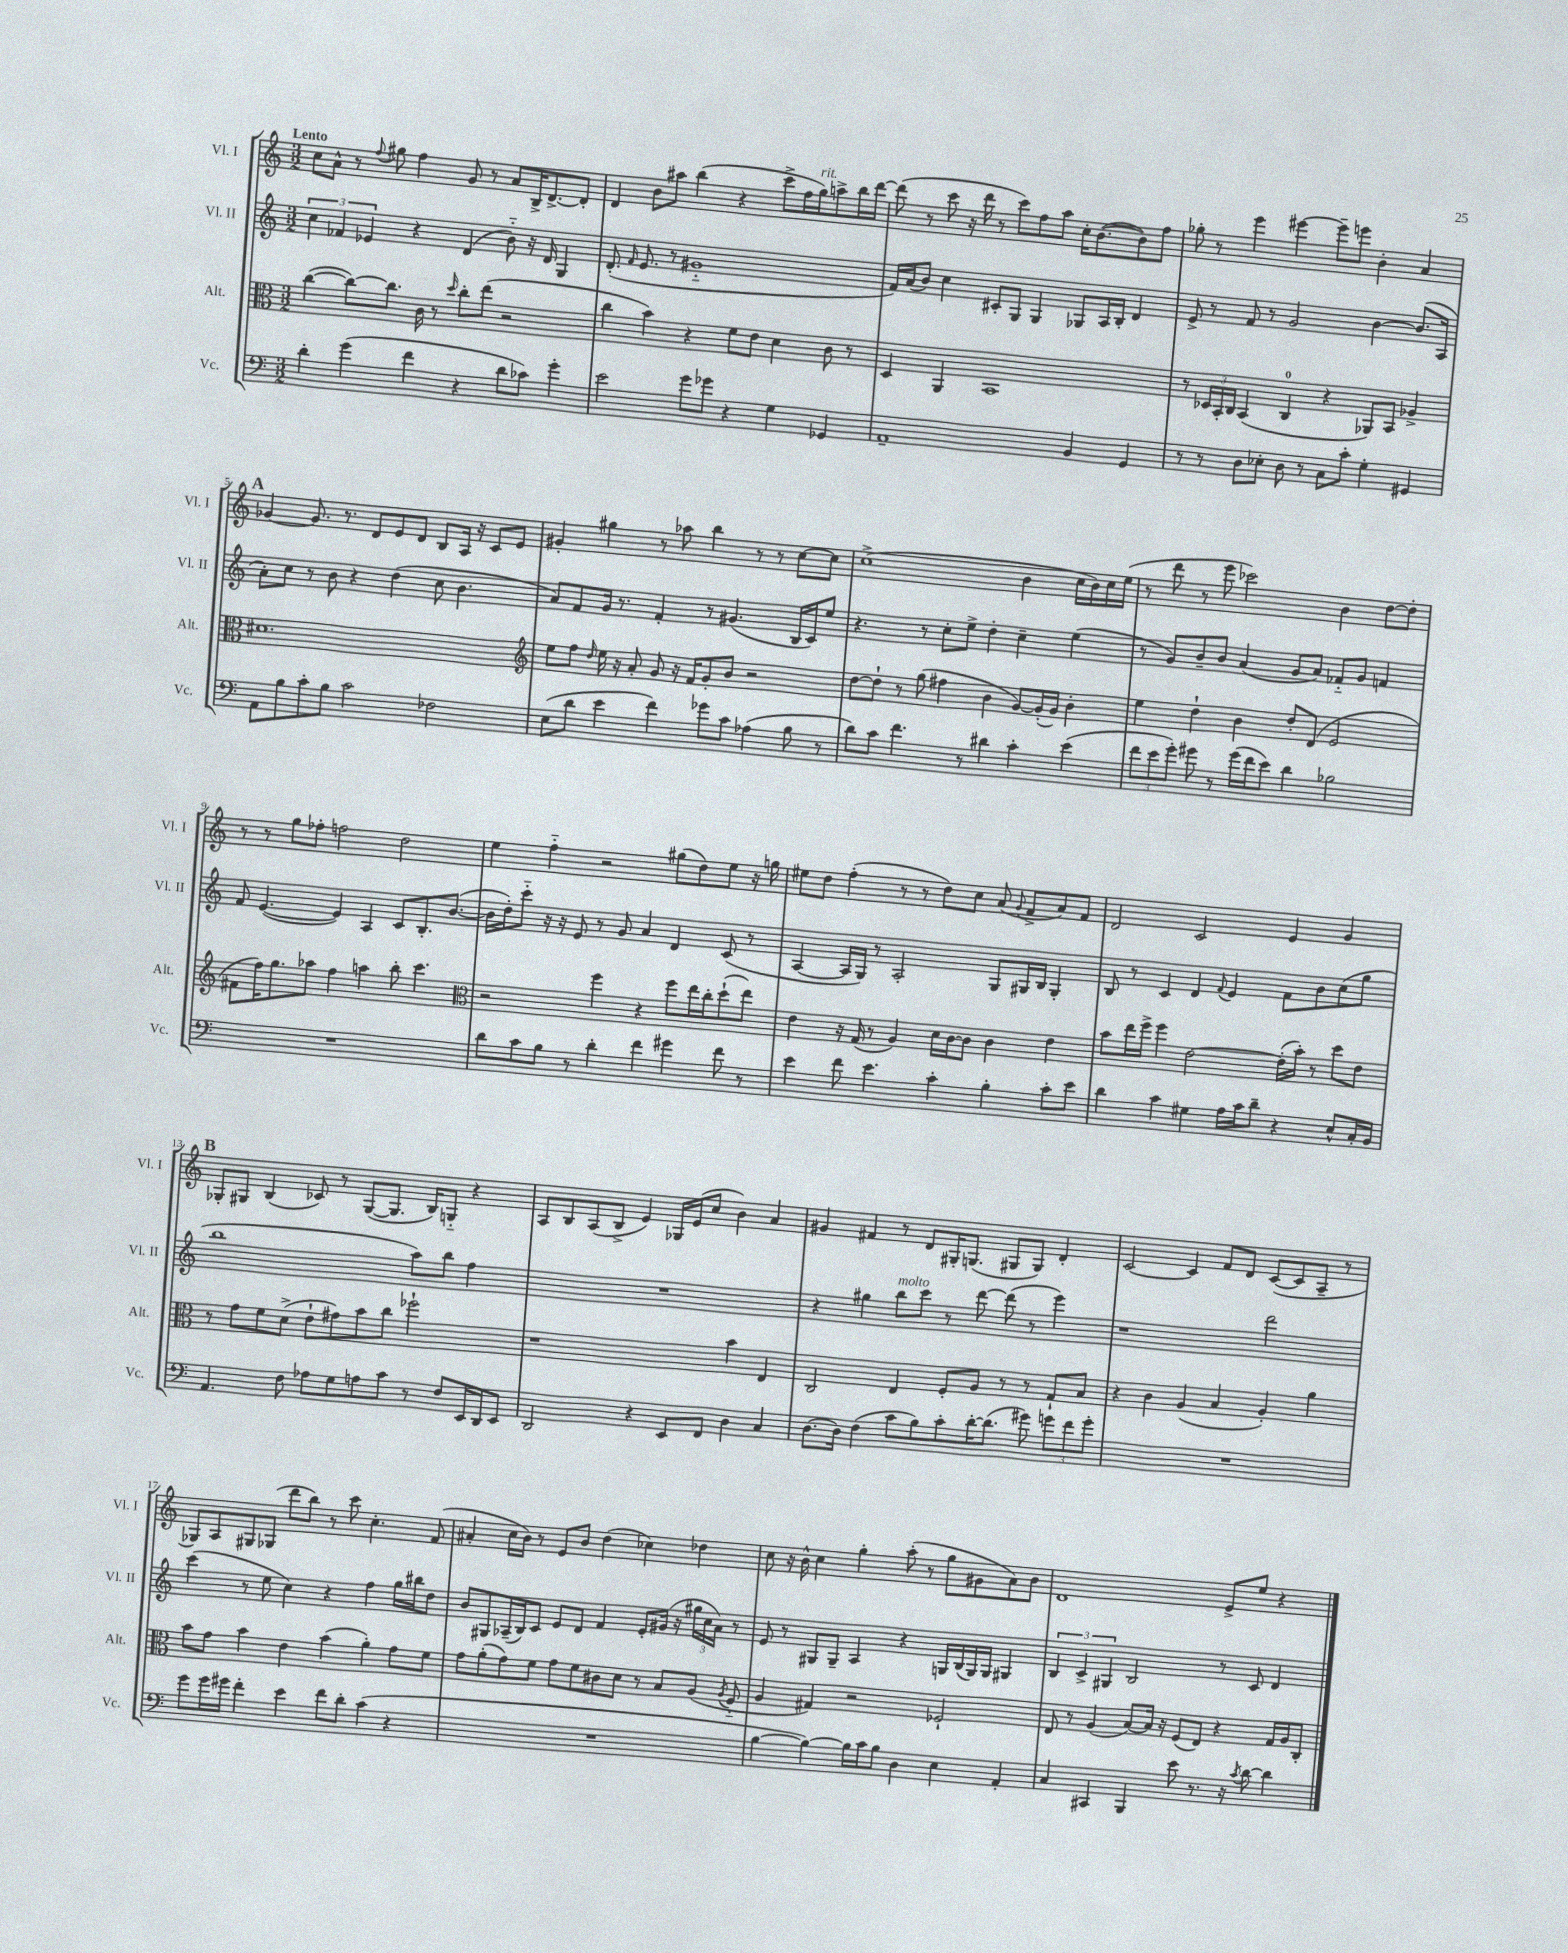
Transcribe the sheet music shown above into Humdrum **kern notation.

**kern	**kern	**kern	**kern
*part4	*part3	*part2	*part1
*staff4	*staff3	*staff2	*staff1
*I"Vc.	*I"Alt.	*I"Vl. II	*I"Vl. I
*I'Vc.	*I'Alt.	*I'Vl. II	*I'Vl. I
*clefF4	*clefC3	*clefG2	*clefG2
*k[]	*k[]	*k[]	*k[]
*M3/2	*M3/2	*M3/2	*M3/2
=1	=1	=1	=1
!	!	!	!LO:TX:a:B:t=Lento
4d'\	([4cc\	6cc\	8cc\L
.	.	.	8a^^\J
.	.	6f-X/	.
(4g\	8cc\L_)	.	8r
.	.	6e-X/	.
.	.	.	8qqff/
.	8.cc\J]	.	8gg#X\
4f\	.	4r	4ff\
.	16c\	.	.
.	8r	.	.
.	16qqdd/	.	.
4r	8cc'\L	(4d/	8g/
.	(8ee\J	.	8r
8d\L	2r	8b\)	8a/L
8c-X\J)	.	16r	16B^/K
.	.	16d/	[8.d^/
4g'\	.	4G/	.
.	.	.	8d'/J]
=2	=2	=2	=2
2e\	4cc\	(8.d'/	4d/
.	.	16qqf/	.
.	.	8.e/	.
.	4b\)	.	8b\L
.	.	8r	8aa#X\J
8g\L	4r	1g#X	(4bb\
8g-X\J	.	.	.
4r	8f\L	.	4r
.	8e\J	.	.
4G\	4d\	.	8ccc^\L
.	.	.	16ff\L
!	!	!	!LO:TX:a:i:t=rit.
.	.	.	16gg\J)
4GG-X/	8c\	.	8aan^\
.	8r	.	16bb\L
.	.	.	[16ddd\JJ
=3	=3	=3	=3
1AA~	4D/	16f/LL)	(8ddd\]
.	.	(16a/J	.
.	.	8b/J)	8r
.	4AA/	4cc\	8ccc\
.	.	.	16r
.	.	.	16ddd\
.	1BB	8c#X'/L	8r
.	.	8G/J	8ccc\L)
.	.	4G/	8ff\
.	.	.	8aa\J
4BB/	.	8G-X/L	16cc'\KL
.	.	.	([8.b\
.	.	16A/L	.
.	.	16B'/JJ	.
4GG/	.	4d/	8b\])
.	.	.	8ff\J
=4	=4	=4	=4
8r	8r	8e^/	8gg-X'\
8r	24D-X/LL	8r	8r
.	24BB'/	.	.
.	24C/JJ	.	.
8D\L	(4BB/	8f/	4eee\
8E-X'\J	.	8r	.
8D\	4C/	2g/	[4eee#X\
8r	.	.	.
8C\L	4r	.	8eee#~\L]
8c'\J	.	.	8eeen\J
4G'\	8AA-X/L)	[4b\	4b'\
.	8BB/J	.	.
4GG#X/	4A-X^/	(8.b/L]	4a/
.	.	16A/Jk	.
!!LO:LB:g=z
!!LO:REH:place=s1:t=A
=5	=5	=5	=5
8AA\L	1.d#X	8a'\L)	[4g-X/
8B\	.	8cc\J	.
8c'\	.	8r	8.g-/]
8B\J	.	8b\	.
.	.	.	8.r
2c\	.	4r	.
.	.	.	8d/L
.	.	(4dd\	8e/
.	.	.	8d/J
2F-X\	.	8cc\	8B/L
.	.	4.b\	16A/Jk
.	.	.	16r
.	.	.	8c/L
.	.	.	8e/J
=6	=6	=6	=6
*	*clefG2	*	*
(8E\L	8ee\L	8a/L)	4g#X'/
8d\J	8ff\J	8f/	.
.	16qqdd/	.	.
4e\	16ee\	16g/Jk	4gg#X\
.	16r	8.r	.
.	8a'/	.	.
4f\)	8g/	4f'/	8r
.	16r	.	8aa-X\
.	16f/KL	.	.
8g-X\L	8g'/	8r	4bb\
8c\J	8b/J	(4.g#X/	.
(4A-X\	2r	.	8r
.	.	.	8r
8B\	.	16B/LL	[8cc\L
.	.	16c/J)	.
8r	.	8ee/J	8cc\J]
=7	=7	=7	=7
8d\L)	[8dd\L	4.r	(1cc^
8c\J	8dd`\J]	.	.
4.f\	8r	.	.
.	(8gg\	8r	.
.	4ff#X\	8cc'\L	.
8r	.	8ee^\J	.
4d#X\	4b\	4dd'\	.
4c'\	[8g/L)	4cc~\	4b\
.	(16g'/L]	.	.
.	16g/JJ)	.	.
(4e\	4b'\	(4ee\	16cc\LL
.	.	.	16b\)
.	.	.	16cc\
.	.	.	(16ee\JJ
=8	=8	=8	=8
12f\L	4ee\	8r	8r
12e\	.	.	.
.	.	8g/L)	8ddd\
12g'\J)	.	.	.
8g#X\	4dd`\	8b~/	8r
8r	.	8b/J	8eee\
(16g#\LL	4b\	(4a/	2ccc-X\)
16f\J	.	.	.
8e\J)	.	.	.
4d\	8dd'/L	8g/L	.
.	(8d/J	8a/J)	.
2B-X\	2e/	8f-X/L	4b\
.	.	8g/J	.
.	.	4fn/	[8dd\L
.	.	.	8dd'\J]
!!LO:LB:g=z
=9	=9	=9	=9
1.r	8f#X\L	8f/	8r
.	16ff\K)	([4.e/	8r
.	8.gg\	.	.
.	.	.	8gg\L
.	8aa-X\J	.	8ff-X'\J
.	4ff\	4e/])	2ffn\
.	4aan\	4A/	.
.	8bb'\	8c/L	2dd\
.	4.ccc\	8.B'/	.
.	.	([8.b/J	.
=10	=10	=10	=10
*	*clefC3	*	*
8d\L	2r	16b\LL]	4ee\
.	.	16dd'\J)	.
8c\	.	8ccc\J	.
8B\J	.	16r	4ff\
.	.	16r	.
8r	.	8e/	.
4d'\	4ff\	8r	2r
.	.	8g/	.
4f\	4r	4a/	.
4g#X\	8ff\L	4d/	(8gg#X\L
.	16ee\L	.	8dd\)
.	16cc'\J	.	.
8f\	(8dd`\	(8c/	8ee\J
8r	8ee\J)	8r	16r
.	.	.	16ggn\
=11	=11	=11	=11
4e\	4e\	[4A/	8ee#X\L
.	.	.	8dd\J
8f\	16r	16A/LL]	(4ff'\
.	(16G/	16G/JJ)	.
4.e\	8r	8r	.
.	4A/)	2A'/	8r
.	.	.	8r
4c'\	16d\LL	.	8dd\L)
.	[16c\J	.	.
.	8c\J]	.	8cc\J
4B'\	4c\	8G/L	(8a/
.	.	.	8qqg/
.	.	16G#X/L	8f^/L
.	.	16B/JJ	.
8c'\L	4e\	4G#'/	8a/)
8e\J	.	.	8f/J
=12	=12	=12	=12
4d\	8b\L	8B/	2d/
.	16ee\L	8r	.
.	16ff^\JJ	.	.
4c\	4ff\	4c/	.
4G#X\	[2e\	4d/	2c/
.	.	8qqf/	.
16A\LL	.	4e/	.
16c\J	.	.	.
8d~\J	.	.	.
4r	(16e'\LL]	8f\L	4e/
.	16b'\JJ)	.	.
.	8r	8b\	.
8E^^/L	8dd\L	(8cc\	4g/
16C'/L	8e\J	8gg\J	.
16BB/JJ	.	.	.
!!LO:LB:g=z
!!LO:REH:place=s1:t=B
=13	=13	=13	=13
4.AA/	8r	1bb	8G-X'/L
.	8g\L	.	8G#X/J
.	8f\	.	(4B/
8F\	(8d^\J	.	.
8A-X\L	8e`\L	.	8c-X/)
8G\	8g#X\)	.	8r
8An\	8b\	.	([8G#/L
8c\J	8cc\J	.	8.G#/J]
8r	2ff-X`\	8aa\L)	.
.	.	.	16B/KL)
8F/L	.	8bb\J	8Gn/J
16EE/L	.	4ff\	4r
16DD/J	.	.	.
8EE/J	.	.	.
=14	=14	=14	=14
2DD/	1r	1.r	8A/L
.	.	.	8B/
.	.	.	(8A/
.	.	.	8B^/J
4r	.	.	4e/)
8EE/L	.	.	16G-X/LL
.	.	.	(16e/J
8FF/J	.	.	8cc/J
4D\	4b\	.	4b\)
4C/	4E/	.	4a/
=15	=15	=15	=15
[8.D\L	2C/	4r	4g#X/
16D\Jk]	.	.	.
(4F\	.	4gg#X\	4f#X/
!	!	!LO:TX:a:i:t=molto	!
8c\L	4E/	8bb\L	8r
8B\)	.	8ccc\J	8d/L
8c'\	8F'/L	8r	16G#X'/K
.	.	.	(8.Gn/J
[16d'\K	8A/J	[8ddd\	.
(8.d\J]	.	.	.
.	8r	(8ddd\]	8G#X/L
8g#X\)	8r	8r	8G#/J)
12gn\L	8G`/L	4eee\)	4d'/
12f\	.	.	.
.	8B/J	.	.
12g'\J	.	.	.
=16	=16	=16	=16
1.r	4r	1r	[2c/
.	4c\	.	.
.	(4A/	.	4c/]
.	4B/	.	8f/L
.	.	.	8d/J
.	4A'/)	2ddd\	([8c/L
.	.	.	8c/]
.	4a\	.	8A~/J
.	.	.	8r
!!LO:LB:g=z
=17	=17	=17	=17
8g\L	8b\L	(4ccc\	8G-X/L)
16g\L	8g\J	.	8A/
16g#X\JJ	.	.	.
4f'\	4b\	8r	8G#X/
.	.	8ee\	(8G-X/J
4e\	4e\	4cc\)	8ddd\L
.	.	.	8bb\J)
8f\L	(4b\	4r	8r
8d'\J	.	.	8ccc\
(4c\	4a'\)	4ff\	4.cc'\
4r	8g\L	16gg\LL	.
.	.	16bb#X\J	.
.	8f\J	8dd\J	(8f/
=18	=18	=18	=18
1.r	8g\L	8b/L	4a#X'/
.	(8a'\	8G#X/	.
.	8g\)	(16A-X~/L	16cc\LL
.	.	16B/J)	16b\JJ)
.	8f\J	8c/J	8r
.	8g\L	8e/L	8e/L
.	8f\	8d/J	8b/J
.	8c#X\	4f/	(4dd\
.	8d\J	.	.
.	8r	8e'/L	4cc-X\)
.	8B/L	(16g#X/Jk	.
.	.	16r	.
.	(8A/J	24gg#X\LL	4dd-X\
.	.	24cc\	.
.	.	24a\JJ)	.
.	8qA/	.	.
.	8F/	8r	.
=19	=19	=19	=19
[4B\	4A/	8e/	8cc\
.	.	8r	16r
.	.	.	16b^^\
4B\_)	4G#X/)	8G#X/L	4cc\
.	.	8G#~/J	.
16B\LL]	2r	4A/	4gg'\
16c\J	.	.	.
8B\J	.	.	.
4D\	.	4r	(8aa'\
.	.	.	8r
4E\	2F-X`/	16Gn/LL	8gg\L
.	.	(16B/	.
.	.	16G/)	8g#X\
.	.	16G/JJ	.
4AA'/	.	4G#X/	8a\)
.	.	.	8b\J
=20	=20	=20	=20
4C/	8E/	6B/	1d
.	8r	.	.
.	.	6c^/	.
4CC#X/	(4A/	.	.
.	.	6G#X/	.
4BBB/	[8B/L)	2B/	.
.	16B/Jk]	.	.
.	16r	.	.
8e\	(8F/L	.	.
8.r	8E/J)	.	.
.	4r	8r	8e^/L
16r	.	.	.
8qc/	.	.	.
[8d\	.	8c/	8ee/J
4d\]	16G/LL	4d/	4r
.	16A/J	.	.
.	8C'/J	.	.
==	==	==	==
*-	*-	*-	*-
